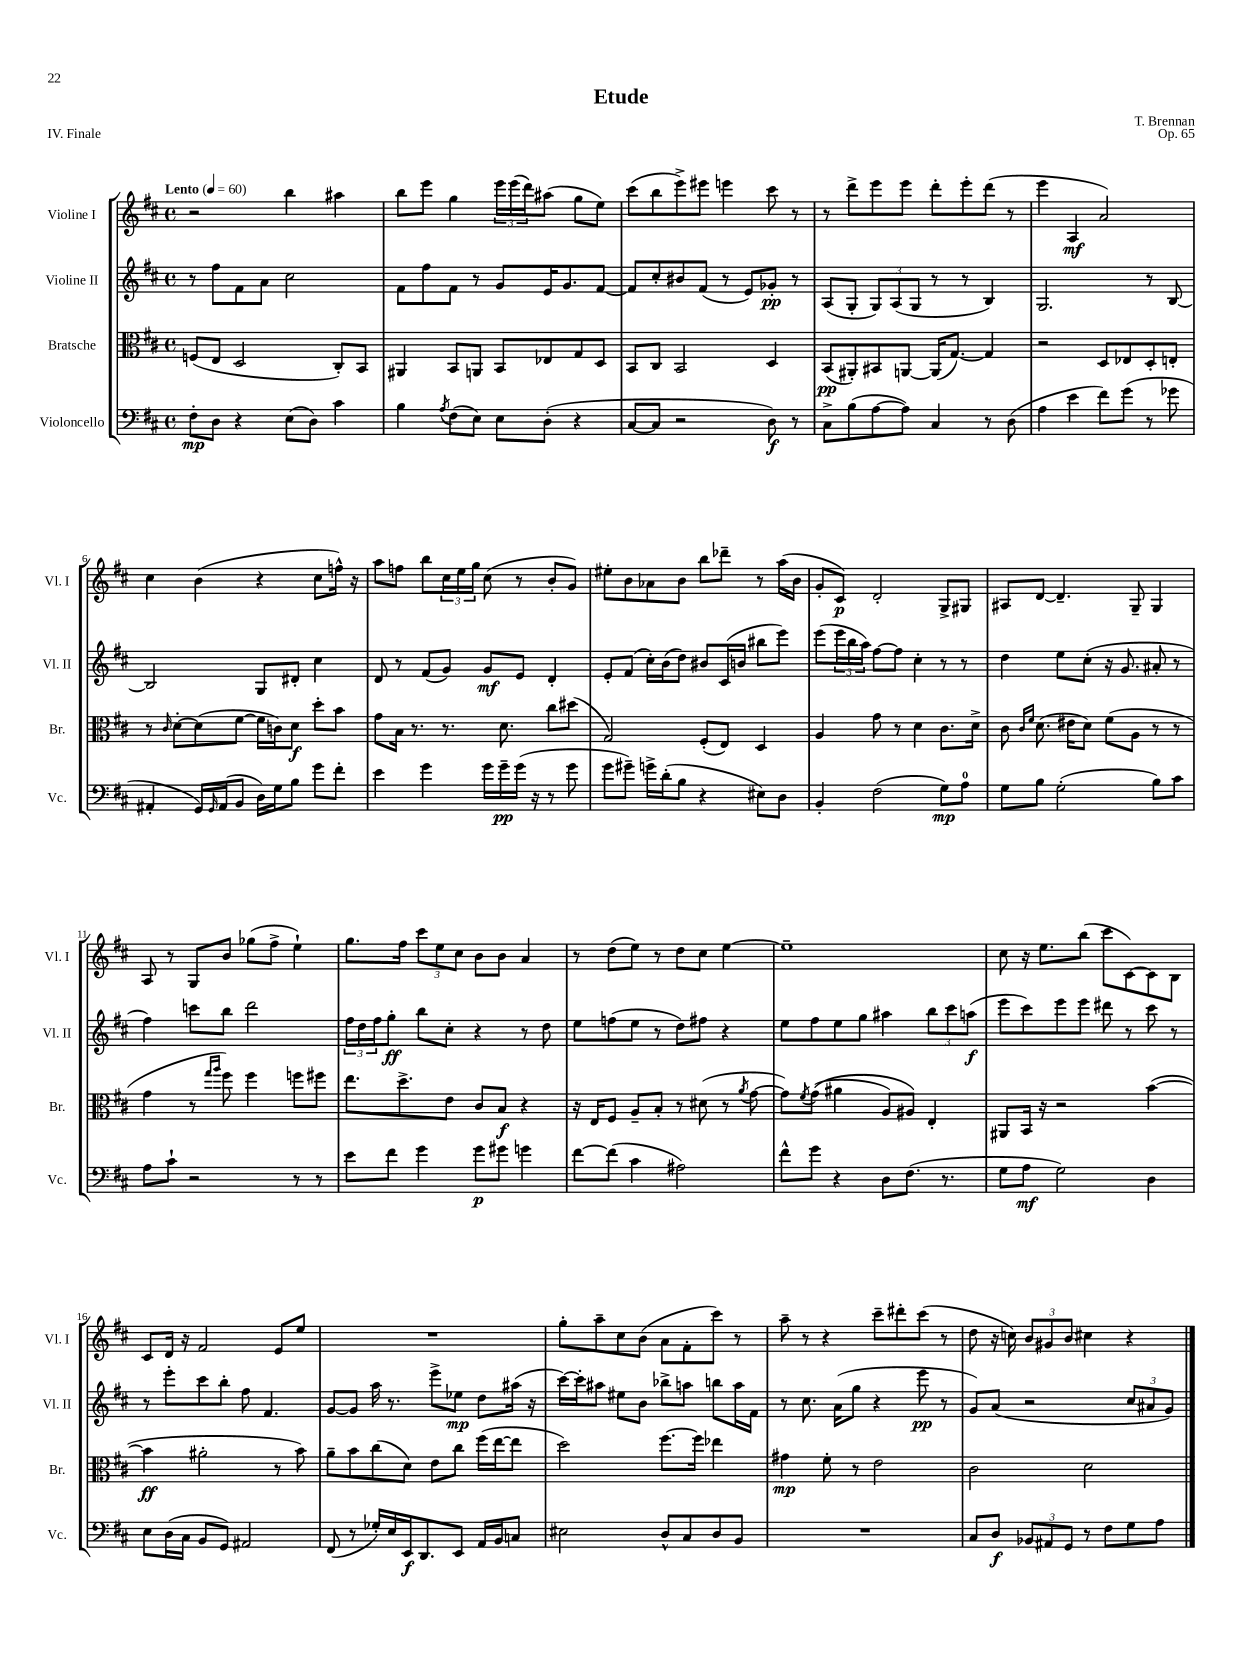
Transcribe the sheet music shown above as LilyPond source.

\header { title = "Etude" composer = "T. Brennan" opus = "Op. 65" piece = "IV. Finale" }
<<
\new StaffGroup <<
\new Staff = "s0" \with { instrumentName = "Violine I" shortInstrumentName = "Vl. I" } {
    \clef treble \key d \major \defaultTimeSignature \time 4/4 \tempo "Lento" 4 = 60
    r2 b''4 ais''4 |
    b''8 e'''8 g''4 \tuplet 3/2 { e'''16 e'''16( d'''16) } ais''8( g''8 e''8) |
    cis'''8( b''8 e'''8->) eis'''8 e'''4 cis'''8 r8 |
    r8 d'''8-> e'''8 e'''8 d'''8-. e'''8-. d'''8( r8 |
    e'''4 a4\mf a'2) |
    cis''4 b'4( r4 cis''8 f''16-^) r16 |
    a''8 f''8 b''8 \tuplet 3/2 { cis''16 e''16 g''16 } cis''8( r8 b'8-. g'8) |
    eis''8-. b'8 aes'8 b'8 b''8 des'''8-- r8 a''16( b'16 |
    g'8-. cis'8\p) d'2-. g8-> gis8 |
    ais8 d'8~ d'4.-- g8-- g4 |
    a8 r8 g8 b'8 ges''8( fis''8-> e''4-!) |
    g''8. fis''16 \tuplet 3/2 { cis'''8 e''8 cis''8 } b'8 b'8 a'4 |
    r8 d''8( e''8) r8 d''8 cis''8 e''4~ |
    e''1-- |
    cis''8 r16 e''8. b''8( cis'''8 cis'8~) cis'8 b8 |
    cis'8 d'16 r16 fis'2 e'8 e''8 |
    R1 |
    g''8-. a''8-- cis''8 b'8( a'8 fis'8-. cis'''8) r8 |
    a''8-- r8 r4 cis'''8-- dis'''8-. cis'''8( r8 |
    d''8 r16 c''16) \tuplet 3/2 { b'8 gis'8 b'8 } cis''4 r4 \bar "|." |
}
\new Staff = "s1" \with { instrumentName = "Violine II" shortInstrumentName = "Vl. II" } {
    \clef treble \key d \major \defaultTimeSignature \time 4/4
    r8 fis''8 fis'8 a'8 cis''2 |
    fis'8 fis''8 fis'8 r8 g'8 e'16 g'8. fis'8~ |
    fis'8 cis''8-. bis'8 fis'8( r8 e'8) ges'8-.\pp r8 |
    a8( g8-. \tuplet 3/2 { g8) a8( g8 } r8 r8 b4) |
    g2. r8 b8~ |
    b2 g8 dis'8-. cis''4 |
    d'8 r8 fis'8( g'8) g'8\mf e'8 d'4-. |
    e'8-. fis'8( cis''16-.) b'16( d''8) bis'8 cis'16( b'16 bis''8 e'''8) |
    e'''8( \tuplet 3/2 { e'''16 b''16 a''16) } fis''8~ fis''8 cis''4-. r8 r8 |
    d''4 e''8 cis''8-.( r16 g'8. ais'8-. r8 |
    fis''4) c'''8 b''8 d'''2 |
    \tuplet 3/2 { fis''16 d''16 fis''16 } g''8-.\ff b''8 cis''8-. r4 r8 d''8 |
    e''8 f''8( e''8 r8 d''8) fis''8 r4 |
    e''8 fis''8 e''8 g''8 ais''4 \tuplet 3/2 { b''8 cis'''8 a''8\f( } |
    e'''8 cis'''8) e'''8 e'''8 dis'''8 r8 cis'''8 r8 |
    r8 e'''8-. cis'''8 b''8-. fis''8 fis'4. |
    g'8~ g'8 a''16 r8. e'''8-> ees''8\mp d''8 ais''16( r16 |
    cis'''16~) cis'''16-. ais''8 eis''8 b'8 bes''8-> a''8 b''8 a''16 fis'16 |
    r8 cis''8. a'16( g''8 r4 e'''8\pp r8 |
    g'8) a'8( r2 \tuplet 3/2 { cis''8 ais'8 g'8) } \bar "|." |
}
\new Staff = "s2" \with { instrumentName = "Bratsche" shortInstrumentName = "Br." } {
    \clef alto \key d \major \defaultTimeSignature \time 4/4
    f8( e8 d2 cis8-.) b,8 |
    ais,4 b,8 a,8 b,8 ees8 g8 d8 |
    b,8 cis8 b,2 d4 |
    b,8\pp( ais,8-.) bis,8 a,8~ a,16( g8.~) g4 |
    r2 d8 ees8 d8-. e8-. |
    r8 \grace { cis'16 } d'8~-. d'8( fis'8~ fis'16 c'16) d'8\f d''8-. b'8 |
    g'8 b16 r8. r8. d'8. cis''8 dis''8( |
    g2) fis8-.( e8) d4 |
    a4 g'8 r8 d'4 cis'8. d'16-> |
    cis'8 \grace { cis'16 fis'16 } d'8.( eis'16 d'8) fis'8( a8 r8 r8 |
    g'4 r8 \grace { g''16 a''16 } fis''8) fis''4 f''8 fis''8 |
    e''8. d''8.-> e'8 cis'8 b8\f r4 |
    r16 e16 fis8 a8-- b8-. r8 dis'8( r8 \acciaccatura { a'8 } g'8~ |
    g'8) \acciaccatura { fis'8 } g'8(\( ais'4 a8) ais8\) e4-. |
    ais,8 b,16 r16 r2 b'4~( |
    b'4\ff ais'2-. r8 b'8) |
    a'8-- b'8 cis''8( d'8) e'8 cis''8 fis''16( e''16~ e''8 |
    d''2) fis''8.~ fis''16 ees''4 |
    gis'4\mp fis'8-. r8 e'2 |
    cis'2 d'2 \bar "|." |
}
\new Staff = "s3" \with { instrumentName = "Violoncello" shortInstrumentName = "Vc." } {
    \clef bass \key d \major \defaultTimeSignature \time 4/4
    fis8-.\mp d8 r4 e8( d8) cis'4 |
    b4 \acciaccatura { a8 } fis8( e8) e8 d8-.( r4 |
    cis8~ cis8 r2 d8\f) r8 |
    cis8-> b8( a8~ a8) cis4 r8 d8( |
    a4 e'4 fis'8) g'8( r8 ges'8 |
    ais,4-. g,16) \grace { g,16 } ais,16( b,8 d16) g16 b8 g'8 fis'8-. |
    e'4 g'4 g'16 g'16--\pp g'16( r16 r8 g'8 |
    g'8 gis'8--) g'16-> d'16-.( b8 r4 eis8) d8 |
    b,4-. fis2( g8\mp) a8-0 |
    g8 b8 g2-.( b8) cis'8 |
    a8 cis'8-! r2 r8 r8 |
    e'8 fis'8 g'4 g'8\p gis'8 g'4 |
    fis'8~ fis'8( cis'4 ais2) |
    fis'8-^ g'8 r4 d8 fis8.( r8. |
    g8 a8\mf g2) d4 |
    e8 d16( cis16 b,8 g,8) ais,2 |
    fis,8( r8 ges16-.) e16 e,16\f d,8. e,8 a,16 b,16 c8 |
    eis2 d8-^ cis8 d8 b,8 |
    R1 |
    cis8 d8\f \tuplet 3/2 { bes,8 ais,8 g,8 } r8 fis8 g8 a8 \bar "|." |
}
>>
>>
